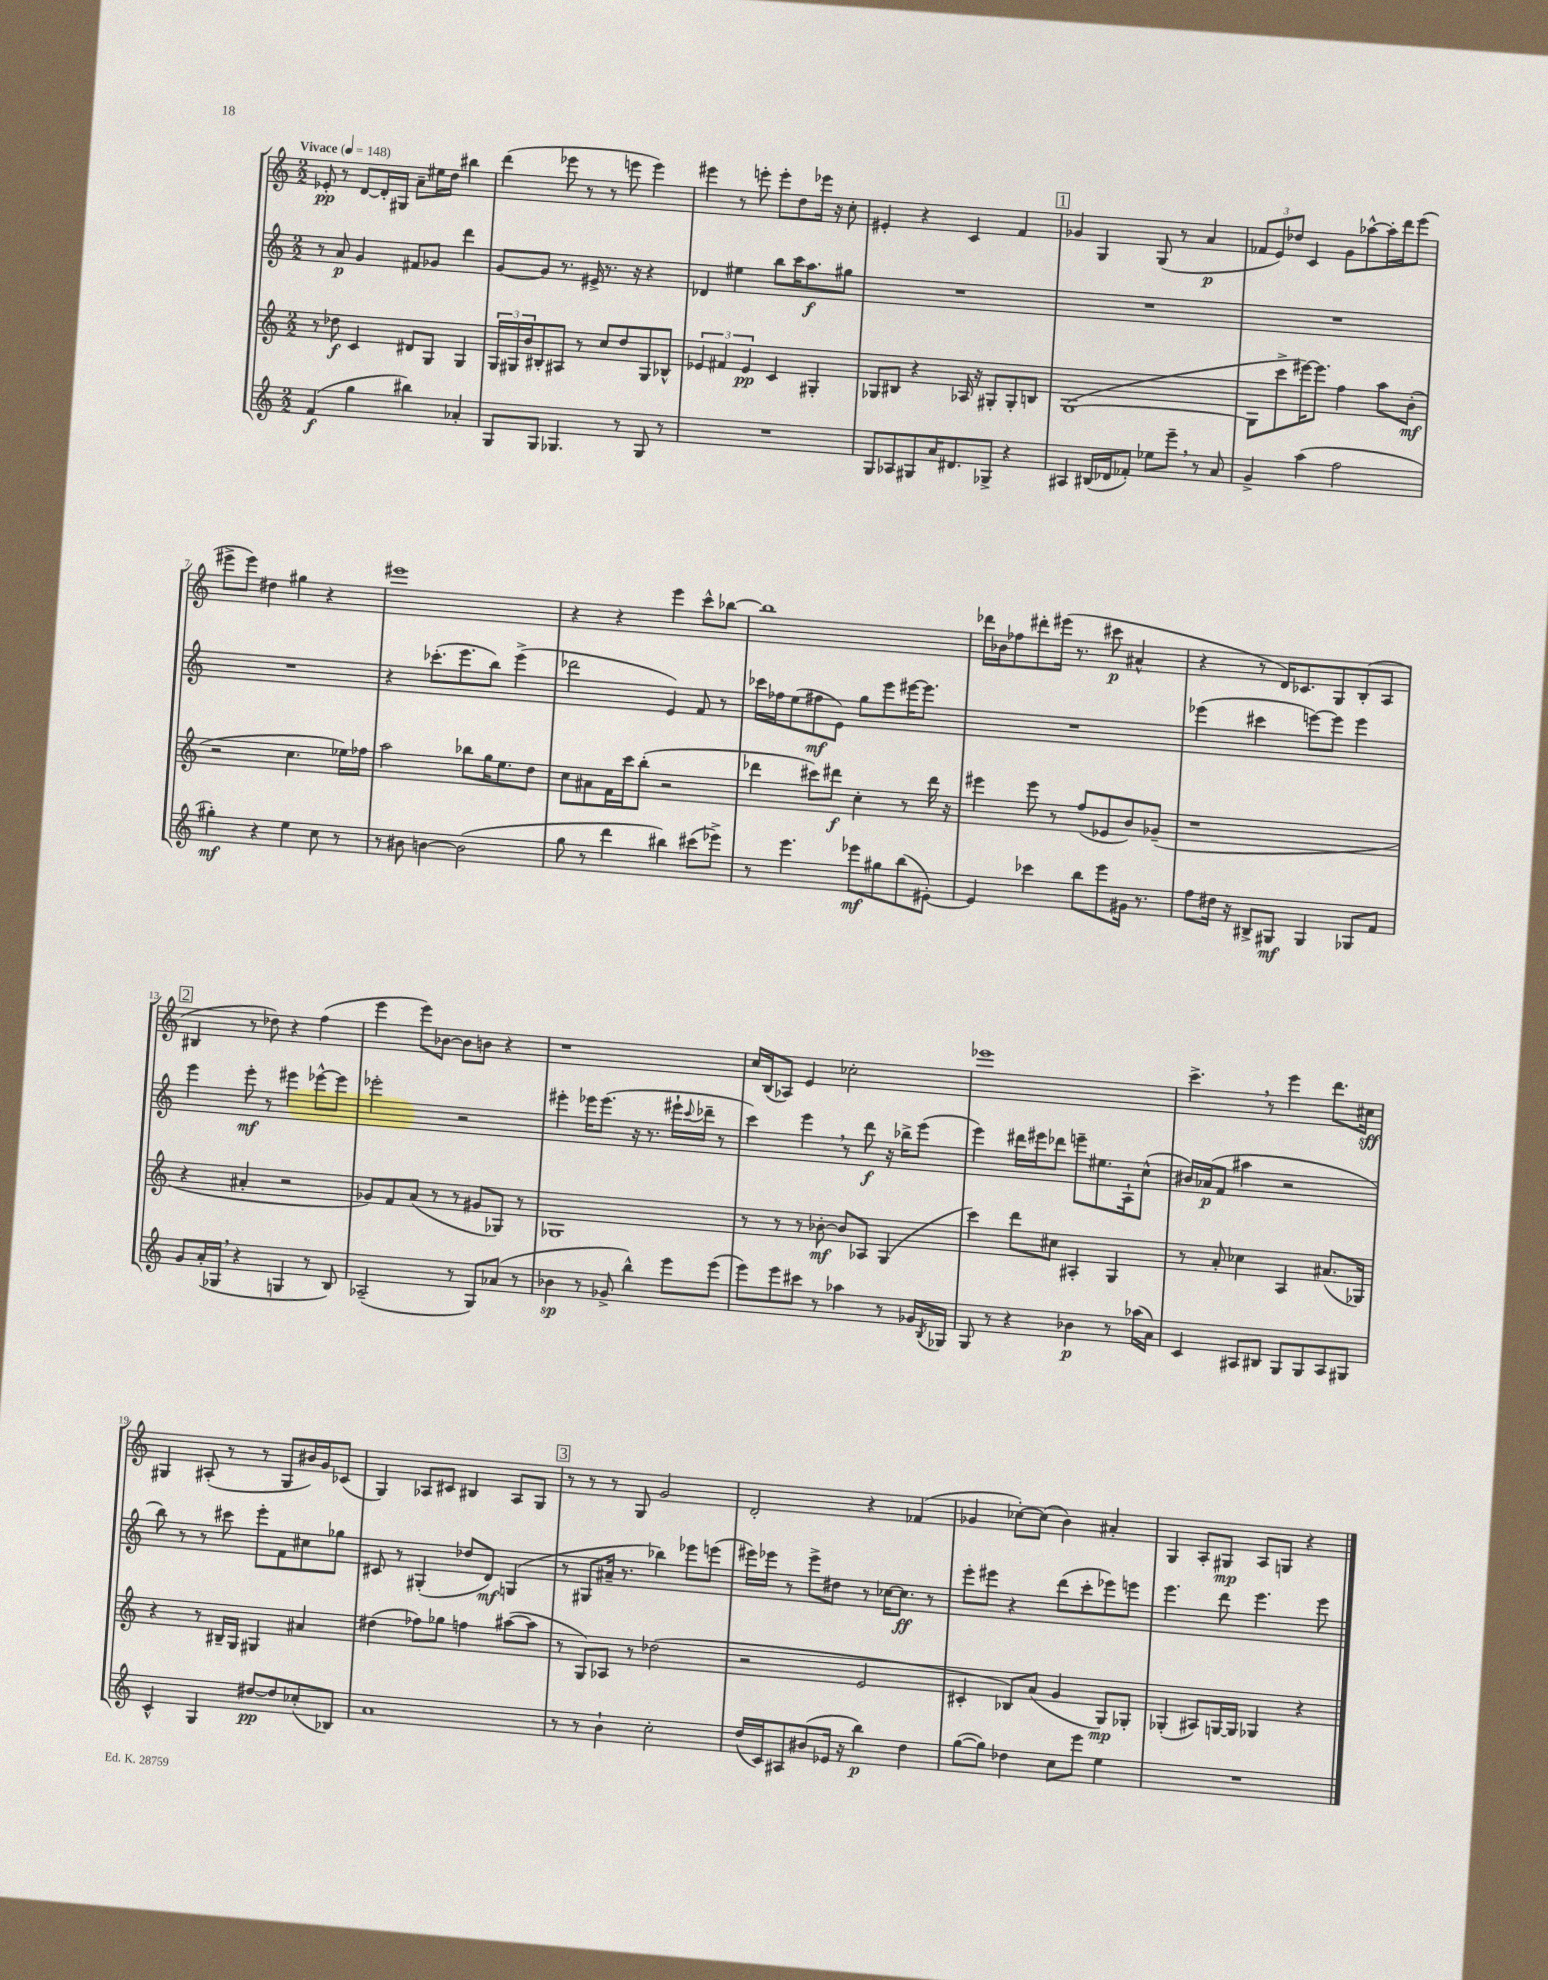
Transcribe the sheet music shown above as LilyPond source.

<<
\new StaffGroup <<
\new Staff = "s0" {
    \clef treble \key c \major \numericTimeSignature \time 2/2 \tempo "Vivace" 4 = 148
    ees'8-.\pp r8 d'8~ d'16-. gis16 a'8-- eis''16 d''16 bis''4 |
    d'''4( ees'''8 r8 r8 e'''8 e'''4) |
    eis'''4 r8 e'''8-. e'''8-. d''8 ees'''16 r16 c''8-. |
    eis'4-. r4 c'4 f'4 |
    \mark \markup { \box "1" } ges'4 g4 g8( r8 a'4\p |
    \tuplet 3/2 { fes'8 e'8) des''8 } c'4 g'8 aes''8~-^ aes''16-. d'''16 e'''8( |
    eis'''8-> eis'''8) dis''4 gis''4 r4 |
    eis'''1 |
    r4 r4 e'''4 c'''8-^ bes''8~ |
    bes''1 |
    des'''16 bes'16 fes''8 dis'''8-. eis'''16( r8. cis'''8\p ais'4-^ |
    r4 r8 d'16) ces'8. g8 b8-.( a8 |
    \mark \markup { \box "2" } bis4 r8 des''8) r4 f''4( |
    e'''4 e'''8) bes'8~ bes'8 b'8 r4 |
    r1 |
    c''16 b16( aes8) e'4 ces''2-. |
    ees'''1 |
    c'''4.-> \breathe r8 e'''4 d'''8. cis''16\sff |
    gis4 ais8-.( r8 r8 gis8 bis'16) g'16 ces'8( |
    g4) aes8 cis'8 bis4 aes8 g8 |
    \mark \markup { \box "3" } r8 r8 r8 g8 g'2 |
    d'2-. r4 fes'4( |
    ges'4 ces''8~-.) ces''8( b'4) ais'4-. |
    g4 a8-. gis8\mp a8 g8 r4 \bar "|." |
}
\new Staff = "s1" {
    \clef treble \key c \major \numericTimeSignature \time 2/2
    r8 a'8\p g'4 fis'8 ges'8 d'''4 |
    g'8~ g'8 r8. eis'16-> r8. r16 r4 |
    des'4 eis''4 b''8 c'''16 a''8.\f gis''8 |
    R1 |
    \mark \markup { \box "1" } R1 |
    R1 |
    R1 |
    r4 ces'''8.-.( e'''8. b''8) e'''4->( |
    des'''2 e'4) f'8 r8 |
    ces'''16 fes''16 e''8( fis''8\mf e'8) g''8 e'''8 eis'''16~ eis'''8. |
    R1 |
    ees'''4( cis'''4 e'''8~) e'''8 e'''4 |
    \mark \markup { \box "2" } e'''4 e'''8-.\mf r8 eis'''4 ees'''8~-^ ees'''8 |
    ees'''2-. r2 |
    eis'''4-. ees'''16 ees'''8.( r16 r8. eis'''16-! \appoggiatura { c'''8 } des'''16-- r8 |
    c'''4) e'''4 \breathe r8 d'''8\f r16 bes''16-> e'''8( |
    e'''4) dis'''16 eis'''16 des'''8 e'''8-- eis''8. a16-! c''8-^( |
    bis'16) aes'16\p( f'8 ais''4 r2 |
    b''8) r8 r8 cis'''8 e'''8-. f'8 cis''8 ges''8 |
    cis'8 r8 gis4-.( des''8 d'8\mf) g4( |
    \mark \markup { \box "3" } r8 gis8 ais'16-- r8. bes''4) ees'''8 e'''8( |
    eis'''16) ees'''16 r8 ees'''8-> dis''8 r8 ces''16~ ces''8.\ff r8 |
    e'''8-. eis'''8 r4 d'''8( c'''8-. ees'''8) e'''8 |
    e'''4. d'''8 e'''4. e'''8 \bar "|." |
}
\new Staff = "s2" {
    \clef treble \key c \major \numericTimeSignature \time 2/2
    r8 des''8\f c'4 dis'8 g8 g4 |
    \tuplet 3/2 { g16 gis16 b'16 } bis8-. ais8 r8 c''8 d''8 gis8 bes8-^ |
    \tuplet 3/2 { ees'4 fis'4 ees'4\pp } c'4 gis4-. |
    ges8 bis8 r4 aes16 r16 gis8-. gis8-. b8 |
    \mark \markup { \box "1" } g1~( |
    g8 c'''8-> eis'''16~) eis'''8. f''4 a''8 b'8-.\mf( |
    r2 c''4. ees''16) fes''16 |
    a''2 bes''8 g''16 e''8. d''8 |
    c''8 ais'8 f'16 c'''16 b''8-.( r2 |
    des'''4 cis'''8) dis'''8\f c''4-. r8 dis'''16 r16 |
    eis'''4 eis'''8 r8 f''8( ees'8 b'8) ges'8--( |
    r1 |
    \mark \markup { \box "2" } r4 ais'4-. r2 |
    ges'8) f'8 a'8( r8 r8 gis'8 ges8) r8 |
    ges1 |
    r8 r8 r8 bes'8~-.\mf bes'8 aes8 g4( |
    c'''4) d'''8 cis''8 ais4-. g4 |
    r8 a'8-. ces''4 a4 ais'8.( ges16) |
    r4 r8 bis16-- g16 gis4 ais'4 |
    dis''4( fes''8) ges''8 f''4 ais''8~( ais''8 |
    \mark \markup { \box "3" } r8 g8) aes8 r8 des''2( |
    r2 e'2 |
    cis'4-. bes8) a'8( g'4 g8\mp) ges8-. |
    ges4-.( ais8) g16~ g16 ges4 r4 \bar "|." |
}
\new Staff = "s3" {
    \clef treble \key c \major \numericTimeSignature \time 2/2
    f'4\f( g''4 bis''4) aes'4-. |
    g8 g8 ges4. r8 ges8 r8 |
    R1 |
    g8 aes8 gis8 a'16 dis'8. ges8-> r4 |
    \mark \markup { \box "1" } ais4 bis16( des'16 fes'8-.) ees''8 e'''8-- \breathe r8 a'8 |
    g'4-> a''4( f''2 |
    gis''4-.\mf) r4 e''4 c''8 r8 |
    r8 bis'8 b'4~ b'2( |
    g''8 r8 d'''4 bis''4) cis'''8( ees'''8->) |
    r8 e'''4. ees'''8\mf gis''8 b''8( eis'8~-.) |
    eis'4 ces'''4 b''8 e'''8 gis'16 r8. |
    f''8 dis''16 r16 bis8-> gis8\mf gis4 ges8 f'8 |
    \mark \markup { \box "2" } g'8 a'16-.( ges16 \breathe r4 g4 r8 b8) |
    aes2--( r8 g8) aes'8( r8 |
    bes'4\sp r8 ges'8-> b''4-^) e'''8 e'''8( |
    e'''8) e'''8 cis'''8 r8 aes''4 r8 ges'16 \acciaccatura { b8 } ges16 |
    g8 r8 r4 bes'4\p r8 aes''16( a'16) |
    c'4 ais8 bis8 g8 g8 ais8 gis8 |
    c'4-^ g4 dis''8~\pp dis''8 ces''8-.( bes8) |
    a'1 |
    \mark \markup { \box "3" } r8 r8 b'4-! c''2-. |
    d''16( c'16) ais8 bis'8( ees'16 r16 b''4\p) d''4 |
    g''8~( g''8) des''4 c''8 e'''8 e''4 |
    R1 \bar "|." |
}
>>
>>
